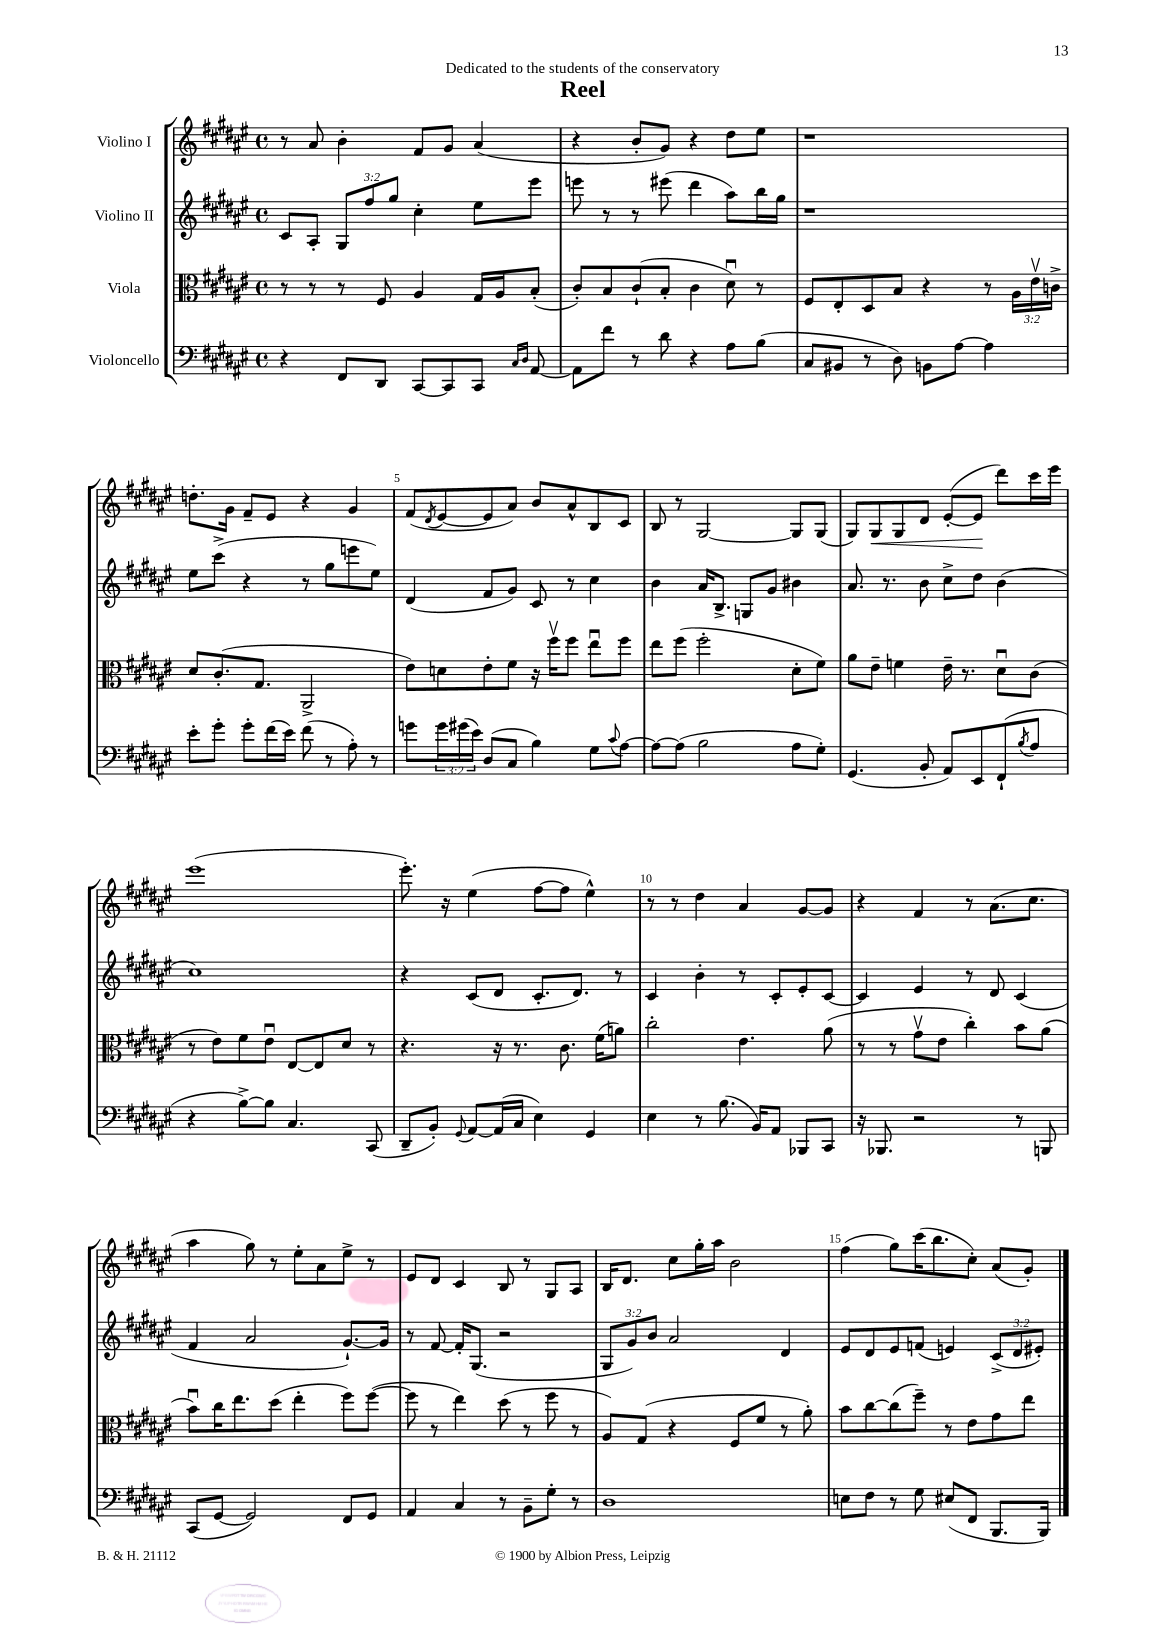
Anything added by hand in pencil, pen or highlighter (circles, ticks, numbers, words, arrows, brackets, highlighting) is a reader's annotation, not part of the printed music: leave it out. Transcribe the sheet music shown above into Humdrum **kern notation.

**kern	**kern	**kern	**kern
*staff4	*staff3	*staff2	*staff1
*clefF4	*clefC3	*clefG2	*clefG2
*k[f#c#g#d#a#e#]	*k[f#c#g#d#a#e#]	*k[f#c#g#d#a#e#]	*k[f#c#g#d#a#e#]
*M4/4	*M4/4	*M4/4	*M4/4
*met(c)	*met(c)	*met(c)	*met(c)
4r	8r	8c#/L	8r
.	8r	8A#'/J	8a#/
8FF#/L	8r	12G#/L	4b'\
.	.	12ff#/	.
8DD#/J	8F#/	.	.
.	.	12gg#/J	.
[8CC#/L	4A#/	4cc#'\	8f#/L
8CC#/]	.	.	8g#/J
8CC#/J	16G#/LL	8ee#\L	(4a#/
.	16A#/J	.	.
16qqC#/LL	.	.	.
16qqD#/JJ	.	.	.
[8AA#/	(8B'/J	8eee#\J	.
=	=	=	=
8AA#\]L	8c#'/L)	8eee\	4r
8f#\J	8B/	8r	.
8r	(8c#`/	8r	8b'/L
8d#\	8B'/J	(8eee#\	8g#/J)
4r	4c#\	4ddd#\	4r
8A#\L	8d#u\)	8aa#\L)	8dd#\L
(8B\J	8r	16bb\L	8ee#\J
.	.	16gg#\JJ	.
=	=	=	=
8C#/L	8F#/L	1r	1r
8BB#/J	8E#'/	.	.
8r	8D#/	.	.
8D#\)	8B/J	.	.
8BB\L	4r	.	.
[8A#\J	.	.	.
4A#\]	8r	.	.
.	24A#\LL	.	.
.	24e#v\	.	.
.	24c^\JJ	.	.
=	=	=	=
8e#'\L	8d#/L	8ee#\L	8.dd'\L
8g#'\J	(8.c#'/	(8ccc#^\J	.
.	.	.	16g#\Jk
8g#'\L	.	4r	8f#~/L
.	8.G#/J	.	.
(16f#\L	.	.	8e#/J
16e#\JJ)	.	.	.
(8f#\	2AA#^/	8r	4r
8r	.	8gg#\L	.
8A#'\)	.	8eee\	4g#/
8r	.	8ee#\J)	.
=	=	=	=
8g\L	8e#\L)	(4d#/	(8f#/L
.	.	.	8qd#/
24g\L	8d\	.	[8e#/
(24g#\	.	.	.
24e#\JJ)	.	.	.
(8D#/L	8e#'\	8f#/L	8e#/]
8C#/J	8f#\J	8g#/J)	8a#/J)
4B\)	16r	8c#/	8b/L
.	16ff#v\LK	.	.
.	8ff#\J	8r	8a#^^/
8G#\L	8ee#u\L	4cc#\	8B/
8qqc#/	.	.	.
[8A#\J	8ff#\J	.	8c#/J
=	=	=	=
8A#\_L	8ee#\L	4b\	8B/
(8A#\]J	(8ff#\J	.	8r
2B\	2ff#'\	16a#/LK	[2G#/
.	.	8.B^/J	.
.	.	8G/L	.
.	.	8g#/J	.
8A#\L	8d#'\L	4b#\	8G#/]L
8G#'\J)	8f#\J)	.	(8G#/J
=	=	=	=
(4.GG#/	8a#\L	8.a#/	8G#/L)
.	8e#~\J	.	8G#/
.	.	8.r	.
.	4f\	.	8G#/
8BB'/	.	8b\	8d#/J
8AA#/L)	16e#~\	8cc#^\L	([8e#'/L
.	8.r	.	.
8EE#/	.	8dd#\J	8e#/]J
(8FF#`/	8d#u\L	(4b\	8ddd#\L)
8qB/	.	.	.
8A#/J	(8c#\J	.	16ccc#\L
.	.	.	16eee#\JJ
=	=	=	=
4r	8r	1cc#)	(1eee#
.	8e#\L)	.	.
[8B^\L)	8f#\	.	.
8B\]J	8e#u\J	.	.
4.C#/	[8E#/L	.	.
.	8E#/]	.	.
.	8d#/J	.	.
(8CC#/	8r	.	.
=	=	=	=
8DD#~/L	4.r	4r	8.eee#'\)
8BB'/J)	.	.	.
.	.	.	16r
8qqGG#/	.	.	.
[8AA#/L	.	(8c#/L	(4ee#\
(16AA#/]L	16r	8d#/J	.
16C#/JJ	8.r	.	.
4E#\)	.	8.c#'/L	[8ff#\L
.	8.c#\	.	8ff#\]J
.	.	8.d#/J)	.
4GG#/	.	.	4ee#^^\)
.	(16f#\LK	.	.
.	8a\J)	8r	.
=	=	=	=
4E#\	2cc#'\	4c#/	8r
.	.	.	8r
8r	.	4b'\	4dd#\
(8.B\	.	.	.
.	4.e#\	8r	4a#/
16BB/LK)	.	.	.
8AA#/J	.	8c#'/L	.
8BBB-/L	.	8e#'/	[8g#/L
8CC#/J	(8a#\	[8c#/J	8g#/]J
=	=	=	=
16r	8r	4c#/]	4r
8.BBB-/	.	.	.
.	8r	.	.
2r	8g#v\L	4e#/	4f#/
.	8e#\J	.	.
.	4cc#'\)	8r	8r
.	.	8d#/	(8.a#\L
8r	8b\L	(4c#/	.
.	.	.	8.cc#\J
8BBB/	(8a#\J	.	.
=	=	=	=
(8CC#/L	8bu\L)	4f#/	4aa#\
[8GG#/J	16cc#\K	.	.
.	8.ee#\	.	.
2GG#/])	.	2a#/	8gg#\)
.	(8dd#\J	.	8r
.	4ee#'\	.	8ee#'\L
.	.	.	8a#\
8FF#/L	8ff#\L)	[8.g#`/L)	8ee#^\J
8GG#/J	([8ff#\J	.	8r
.	.	16g#/]Jk	.
=	=	=	=
4AA#/	8ff#\]	8r	8e#/L
.	8r	[8f#/	8d#/J
4C#/	4ee#\)	16f#'/]LK	4c#/
.	.	(8.G#/J	.
8r	(8dd#\	2r	8B/
8BB~\L	8r	.	8r
8G#'\J	8ff#\	.	8G#/L
8r	8r	.	8A#/J
=	=	=	=
1D#	8A#/L)	12G#/L	16B/LK
.	.	.	8.d#/J
.	.	12g#/)	.
.	(8G#/J	.	.
.	.	12b/J	.
.	4r	2a#/	8cc#\L
.	.	.	16gg#'\L
.	.	.	16aa#\JJ
.	8F#/L	.	2b\
.	8f#/J	.	.
.	8r	4d#/	.
.	8a#'\)	.	.
=	=	=	=
8E\L	8b\L	8e#/L	(4ff#\
8F#\J	[8cc#\	8d#/	.
8r	(8cc#\]	8e#/	8gg#\L)
8G#\	8ff#~\J)	(8f/J	(16ccc#\K
.	.	.	8.bb\
(8E#/L	8r	4e/)	.
8FF#/J	8e#\L	.	8cc#'\J)
8.BBB/L	8g#\	(12c#^/L	(8a#/L
.	.	12d#/	.
.	8ee#\J	.	8g#'/J)
.	.	12e#'/J)	.
16BBB/Jk)	.	.	.
==	==	==	==
*-	*-	*-	*-
